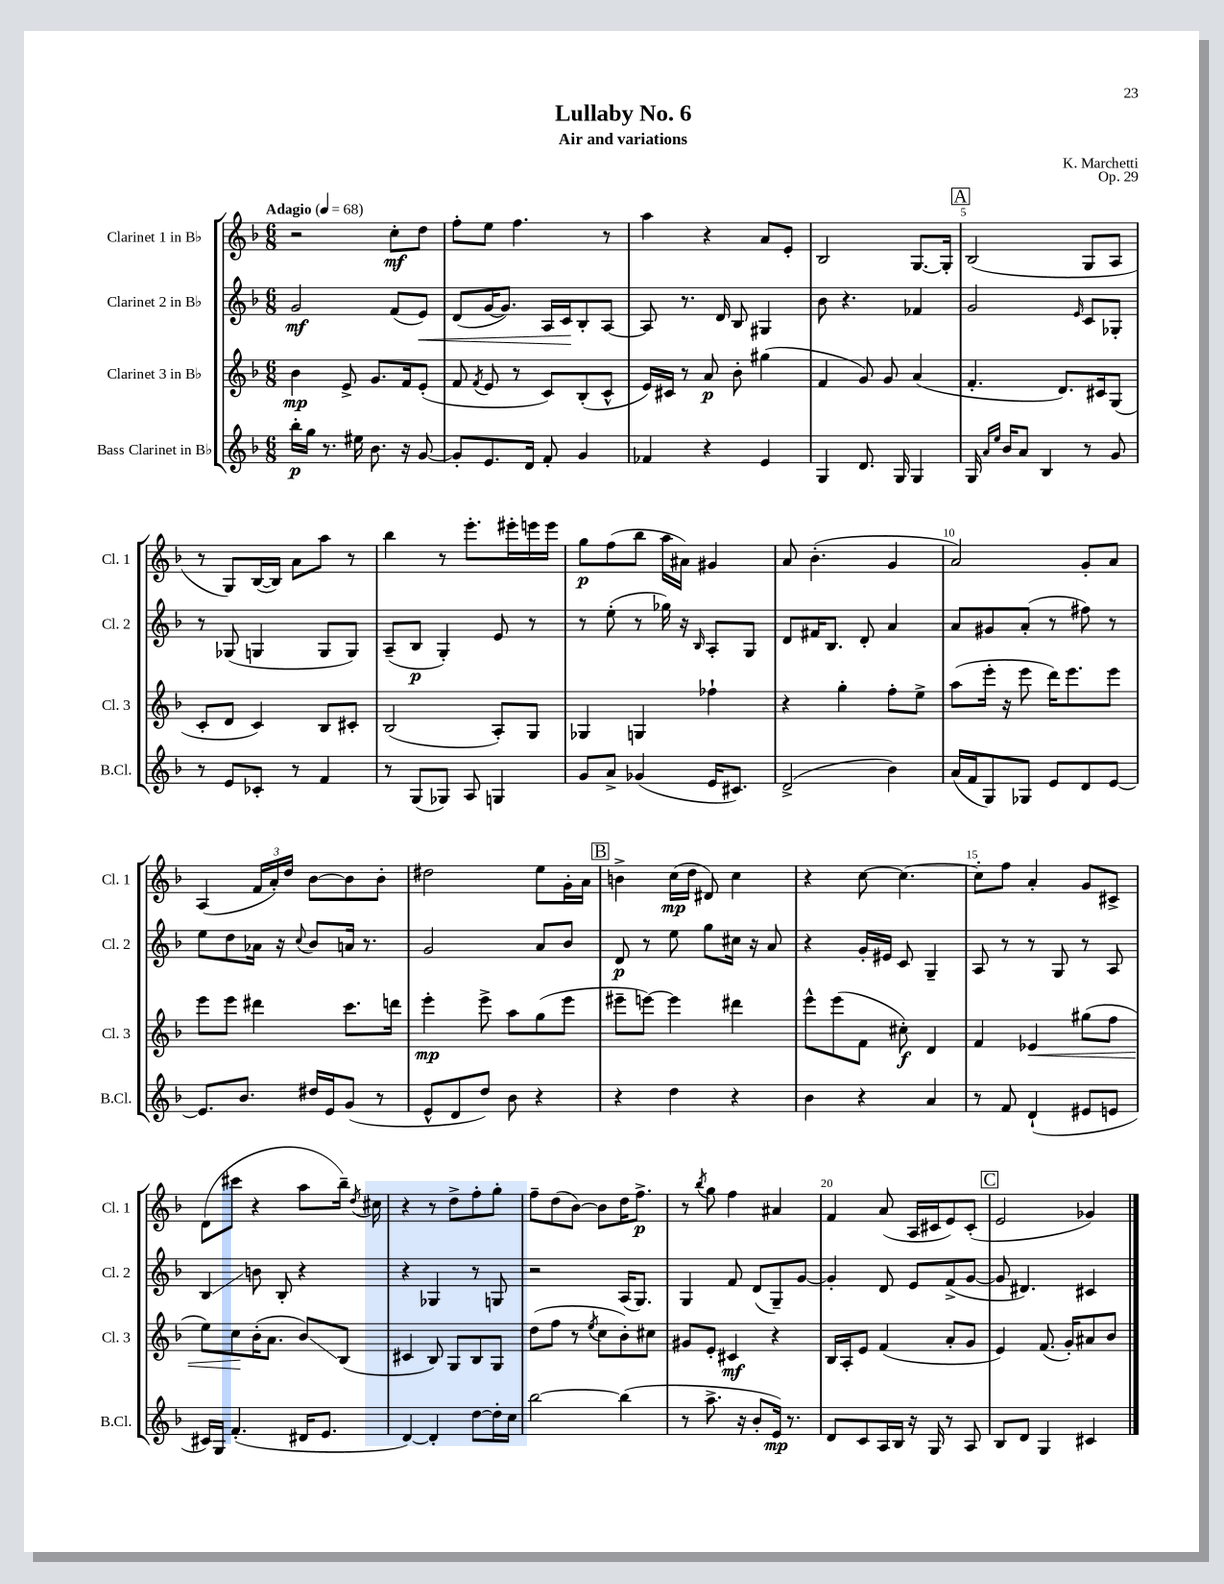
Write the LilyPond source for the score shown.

\header { title = "Lullaby No. 6" composer = "K. Marchetti" subtitle = "Air and variations" opus = "Op. 29" }
<<
\new StaffGroup <<
\new Staff = "s0" \with { instrumentName = "Clarinet 1 in Bb" shortInstrumentName = "Cl. 1" } {
    \clef treble \key f \major \numericTimeSignature \time 6/8 \tempo "Adagio" 4 = 68
    \autoBeamOff r2 c''8[-.\mf d''8] |
    f''8[-. e''8] f''4. r8 |
    a''4 r4 a'8[ e'8]-. |
    bes2 g8.[~ g16]-. |
    \mark \markup { \box "A" } bes2( g8[ a8] |
    r8 g8[) bes16~( bes16]) a'8[ a''8] r8 |
    bes''4 r8 e'''8.[-. eis'''16-. e'''16 e'''16] |
    g''8[\p f''8( bes''8] a''16[ ais'16]) gis'4 |
    a'8 bes'4.-.( g'4 |
    a'2) g'8[-. a'8] |
    a4( \tuplet 3/2 { f'16[ a'16-.) d''16] } bes'8[~ bes'8 bes'8]-. |
    dis''2 e''8[ g'16-. a'16] |
    \mark \markup { \box "B" } b'4-> c''16[\mp( d''16] dis'8) c''4 |
    r4 c''8~ c''4.~ |
    c''8[-. f''8] a'4-. g'8[ cis'8]-> |
    d'8[( cis'''8] r4 a''8[ bes''16]--) \acciaccatura { d''8 } cis''16 |
    r4 r8 d''8[-> f''8-. g''8]-. |
    f''8[-- d''8( bes'8]~) bes'8[ d''16 f''8.]->\p |
    r8 \acciaccatura { bes''8 } g''8 f''4 ais'4 |
    f'4 a'8( a16[ cis'16 e'8) cis'8]-.( |
    \mark \markup { \box "C" } e'2 ges'4) \bar "|." |
}
\new Staff = "s1" \with { instrumentName = "Clarinet 2 in Bb" shortInstrumentName = "Cl. 2" } {
    \clef treble \key f \major \numericTimeSignature \time 6/8
    \autoBeamOff g'2\mf f'8[( e'8]\<) |
    d'8[( g'16~ g'8.]) a16[ c'16\! bes8-. a8]~ |
    a8 r8. d'16 bes8 gis4 |
    bes'8 r4. fes'4 |
    \mark \markup { \box "A" } g'2 \grace { e'16 } c'8[ ges8]-. |
    r8 ges8( g4 g8[ g8]) |
    a8[--( bes8]\p g4-.) e'8 r8 |
    r8 e''8-.( r8 ges''16) r16 \grace { bes16 } a8[-. g8] |
    d'8[ fis'16 bes8.] d'8-. a'4 |
    a'8[ gis'8 a'8]-.( r8 fis''8) r8 |
    e''8[ d''8 aes'16] r16 \appoggiatura { c''8 } bes'8[ a'16] r8. |
    g'2 a'8[ bes'8] |
    \mark \markup { \box "B" } d'8\p r8 e''8 g''8[ cis''16] r16 a'8 |
    r4 g'16[-. eis'16] c'8 g4-- |
    a8 r8 r8 g8 r8 a8 |
    bes4\glissando b'8 bes8-. r4 |
    r4 ges4 r8 g8 |
    r2 a16[( g8.]) |
    g4 f'8 d'8[( g8--) g'8]~ |
    g'4-. d'8 e'8[ f'8->( g'8]~ |
    \mark \markup { \box "C" } g'8 dis'4.) cis'4 \bar "|." |
}
\new Staff = "s2" \with { instrumentName = "Clarinet 3 in Bb" shortInstrumentName = "Cl. 3" } {
    \clef treble \key f \major \numericTimeSignature \time 6/8
    \autoBeamOff bes'4\mp e'8-> g'8.[ f'16 e'8]-.( |
    f'8 \acciaccatura { f'8 } e'8 r8 c'8[) bes8-.( c'8]-^ |
    e'16[) cis'16] r8 a'8\p bes'8-. gis''4( |
    f'4 g'8) g'8 a'4( |
    \mark \markup { \box "A" } f'4.-. d'8.[) cis'16 g8]( |
    c'8[-. d'8] c'4) bes8[ cis'8]-. |
    bes2( a8[-.) g8] |
    ges4 g4 fes''4-! |
    r4 g''4-. f''8[-. e''8]-> |
    a''8[( e'''16]-. r16 e'''8 d'''16[) e'''8. e'''8] |
    e'''8[ e'''8] dis'''4 c'''8.[ d'''16] |
    e'''4-.\mp e'''8-> a''8[ g''8( e'''8] |
    \mark \markup { \box "B" } eis'''8[-- e'''8]~) e'''4 dis'''4 |
    e'''8[-^ e'''8( f'8] cis''8-.\f) d'4 |
    f'4 ees'4\< gis''8[( f''8] |
    e''8[) c''8\! bes'16-.( a'8.] bes'8[\glissando) bes8]( |
    cis'4 bes8) g8[ bes8 g8] |
    d''8[( f''8] r8 \acciaccatura { e''8 } c''8[ bes'8-.) cis''8] |
    gis'8[ e'8]-. cis'4\mf r4 |
    bes16[ a16-. e'8] f'4( a'8[-. g'8] |
    \mark \markup { \box "C" } e'4) f'8.( g'16[-.) ais'8 bes'8] \bar "|." |
}
\new Staff = "s3" \with { instrumentName = "Bass Clarinet in Bb" shortInstrumentName = "B.Cl." } {
    \clef treble \key f \major \numericTimeSignature \time 6/8
    \autoBeamOff bes''16[-.\p g''16] r8. eis''16 bes'8. r16 g'8~ |
    g'8[-. e'8. d'16] f'8-. g'4 |
    fes'4 r4 e'4 |
    g4 d'8. g16 g4 |
    \mark \markup { \box "A" } g16 \grace { a'16[ e''16] } bes'16[ a'8] bes4 r8 g'8 |
    r8 e'8[ ces'8]-. r8 f'4 |
    r8 g8[( ges8]) a8 g4 |
    g'8[ a'8]-> ges'4( e'16[ cis'8.]) |
    d'2->( bes'4) |
    a'16[( f'16 g8) ges8] e'8[ d'8 e'8]~ |
    e'8.[ bes'8.] dis''16[ e'16 g'8]( r8 |
    e'8[-^ d'8 d''8]) bes'8 r4 |
    \mark \markup { \box "B" } r4 d''4 r4 |
    bes'4 r4 a'4 |
    r8 f'8 d'4-!( eis'8[ e'8] |
    cis'16[) g16] f'4.-.( dis'16[ e'8.] |
    d'4~) d'4-. d''8[~ d''16-. c''16] |
    bes''2~ bes''4( |
    r8 a''8.-> r16 bes'8[-. e'16]\mp) r8. |
    d'8[ c'8 a16 bes16] r16 g16 r8 a8 |
    \mark \markup { \box "C" } bes8[ d'8] g4 cis'4 \bar "|." |
}
>>
>>
\layout { \context { \Score \override BarNumber.break-visibility = ##(#f #t #t) barNumberVisibility = #(every-nth-bar-number-visible 5) } }
